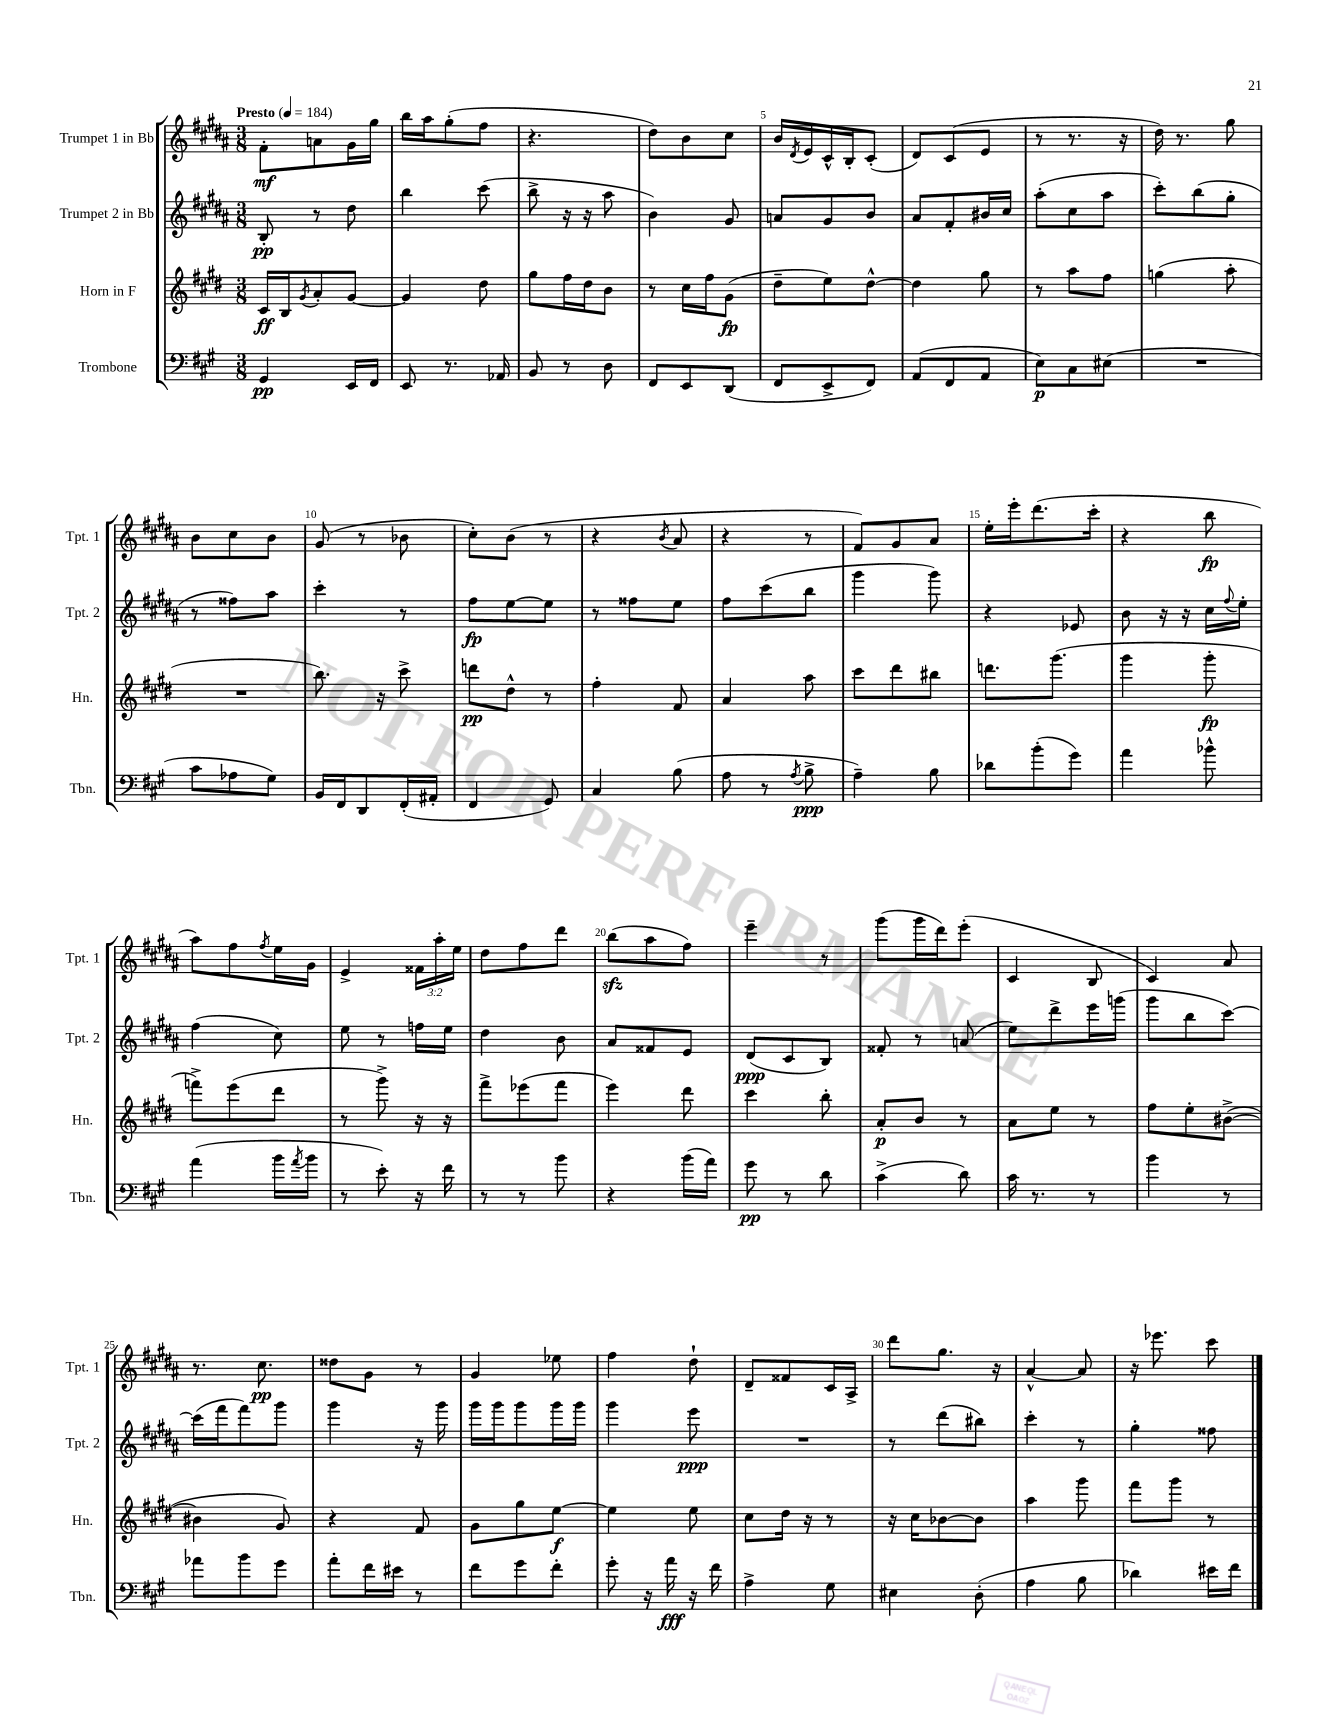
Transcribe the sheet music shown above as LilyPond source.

<<
\new StaffGroup <<
\new Staff = "s0" \with { instrumentName = "Trumpet 1 in Bb" shortInstrumentName = "Tpt. 1" } {
    \clef treble \key b \major \numericTimeSignature \time 3/8 \override Staff.TupletNumber.text = #tuplet-number::calc-fraction-text \tempo "Presto" 4 = 184
    fis'8-.\mf a'8 gis'16 gis''16 |
    b''16 ais''16 gis''8-.( fis''8 |
    r4. |
    dis''8) b'8 cis''8 |
    b'16 \acciaccatura { dis'8 } e'16 cis'16-^ b16-. cis'8-.( |
    dis'8) cis'8( e'8 |
    r8 r8. r16 |
    dis''16) r8. gis''8 |
    b'8 cis''8 b'8 |
    gis'8( r8 bes'8 |
    cis''8-.) b'8( r8 |
    r4 \acciaccatura { b'8 } ais'8 |
    r4 r8 |
    fis'8) gis'8 ais'8 |
    e''16-. e'''16-. dis'''8.( cis'''16-. |
    r4 b''8\fp |
    ais''8) fis''8 \acciaccatura { fis''8 } e''16 gis'16 |
    e'4-> \tuplet 3/2 { fisis'16 ais''16-. e''16 } |
    dis''8 fis''8 dis'''8 |
    b''8\sfz( ais''8 fis''8) |
    e'''4-- r8 |
    gis'''8( gis'''16 dis'''16) e'''8-.( |
    cis'4 b8 |
    cis'4) ais'8 |
    r8. cis''8.\pp |
    disis''8 gis'8 r8 |
    gis'4 ees''8 |
    fis''4 dis''8-! |
    dis'8-- fisis'8 cis'16 ais16-> |
    dis'''8 gis''8. r16 |
    ais'4~-^ ais'8 |
    r16 ees'''8. cis'''8 \bar "|." |
}
\new Staff = "s1" \with { instrumentName = "Trumpet 2 in Bb" shortInstrumentName = "Tpt. 2" } {
    \clef treble \key b \major \numericTimeSignature \time 3/8
    b8-.\pp r8 dis''8 |
    b''4 cis'''8( |
    b''8-> r16 r16 ais''8 |
    b'4) gis'8 |
    a'8 gis'8 b'8 |
    ais'8 fis'8-. bis'16 cis''16 |
    ais''8-.( cis''8 ais''8 |
    cis'''8-.) b''8( gis''8-. |
    r8 fisis''8) ais''8 |
    cis'''4-. r8 |
    fis''8\fp e''8~ e''8 |
    r8 fisis''8 e''8 |
    fis''8 cis'''8( b''8 |
    gis'''4 gis'''8) |
    r4 ees'8 |
    b'8 r16 r16 cis''16 \appoggiatura { fis''8 } e''16-. |
    fis''4( cis''8) |
    e''8 r8 f''16 e''16 |
    dis''4 b'8 |
    ais'8 fisis'8 e'8 |
    dis'8\ppp( cis'8 b8) |
    fisis'8-. r8 a'8( |
    e''8) dis'''8-> e'''16 g'''16( |
    gis'''8 b''8 cis'''8~) |
    cis'''16( fis'''16 fis'''8) gis'''8 |
    gis'''4 r16 gis'''16 |
    gis'''16 gis'''16 gis'''8 gis'''16 gis'''16 |
    gis'''4 e'''8\ppp |
    R4. |
    r8 dis'''8( bis''8) |
    cis'''4-. r8 |
    gis''4-. fisis''8 \bar "|." |
}
\new Staff = "s2" \with { instrumentName = "Horn in F" shortInstrumentName = "Hn." } {
    \clef treble \key e \major \numericTimeSignature \time 3/8
    cis'16\ff b16 \acciaccatura { gis'8 } a'8-. gis'8~ |
    gis'4 dis''8 |
    gis''8 fis''16 dis''16 b'8 |
    r8 cis''16 fis''16 gis'8\fp( |
    dis''8-- e''8) dis''8~-^ |
    dis''4 gis''8 |
    r8 a''8 fis''8 |
    g''4( a''8-. |
    R4. |
    b''8.) r16 cis'''8-> |
    d'''8\pp dis''8-^ r8 |
    fis''4-. fis'8 |
    a'4 a''8 |
    cis'''8 dis'''8 bis''8 |
    d'''8. gis'''8.( |
    gis'''4 gis'''8-.\fp |
    f'''8->) e'''8( dis'''8 |
    r8 gis'''8->) r16 r16 |
    fis'''8-> ees'''8( fis'''8 |
    e'''4) dis'''8 |
    cis'''4 b''8-. |
    a'8-.\p b'8 r8 |
    a'8 e''8 r8 |
    fis''8 e''8-. bis'8~->( |
    bis'4 gis'8) |
    r4 fis'8 |
    gis'8 gis''8 e''8~\f |
    e''4 e''8 |
    cis''8 dis''16 r16 r8 |
    r16 cis''16 bes'8~ bes'8 |
    a''4 gis'''8 |
    fis'''8 gis'''8 r8 \bar "|." |
}
\new Staff = "s3" \with { instrumentName = "Trombone" shortInstrumentName = "Tbn." } {
    \clef bass \key a \major \numericTimeSignature \time 3/8
    gis,4\pp e,16 fis,16 |
    e,8 r8. aes,16 |
    b,8 r8 d8 |
    fis,8 e,8 d,8( |
    fis,8 e,8-> fis,8) |
    a,8( fis,8 a,8 |
    e8\p) cis8 eis8( |
    R4. |
    cis'8 aes8 gis8) |
    b,16 fis,16 d,8 fis,16-.( ais,16-. |
    fis,4 gis,8) |
    cis4 b8( |
    a8 r8 \acciaccatura { a8 } b8->\ppp |
    a4--) b8 |
    des'8 b'8-.( gis'8) |
    a'4 bes'8-^ |
    a'4( b'16 \acciaccatura { a'8 } b'16 |
    r8 e'8-.) r16 fis'16 |
    r8 r8 b'8 |
    r4 b'16( a'16) |
    gis'8\pp r8 d'8 |
    cis'4->( d'8) |
    cis'16 r8. r8 |
    b'4 r8 |
    aes'8 b'8 gis'8 |
    a'8-. fis'16 eis'16 r8 |
    fis'8 gis'8 fis'8-. |
    gis'8-. r16 a'16\fff r16 fis'16 |
    a4-> gis8 |
    eis4 d8-.( |
    a4 b8 |
    des'4) eis'16 fis'16 \bar "|." |
}
>>
>>
\layout { \context { \Score \override BarNumber.break-visibility = ##(#f #t #t) barNumberVisibility = #(every-nth-bar-number-visible 5) } }
